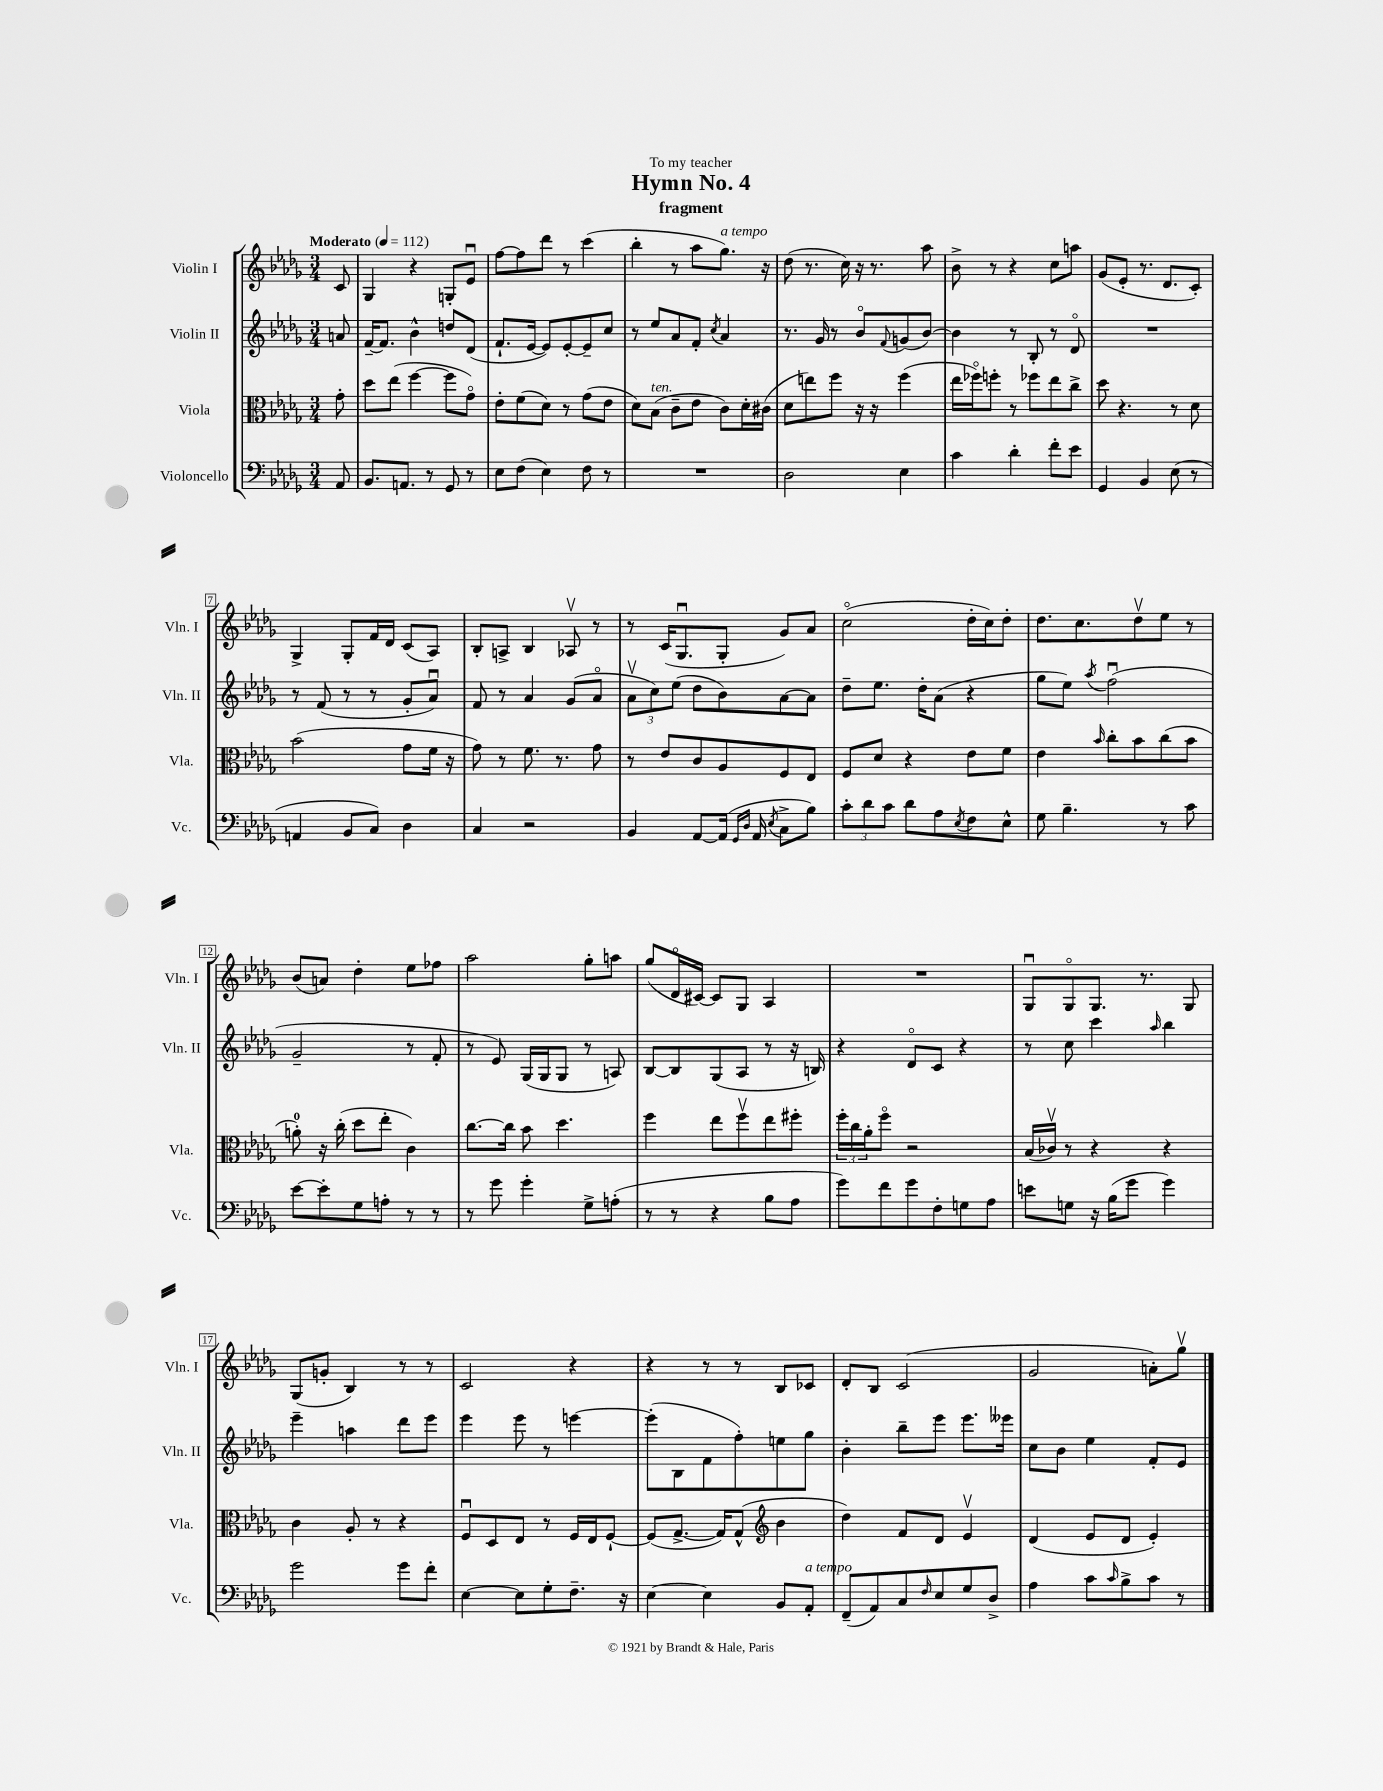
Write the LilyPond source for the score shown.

\header { title = "Hymn No. 4" subtitle = "fragment" dedication = "To my teacher" }
<<
\new StaffGroup <<
\new Staff = "s0" \with { instrumentName = "Violin I" shortInstrumentName = "Vln. I" } {
    \clef treble \key des \major \numericTimeSignature \time 3/4 \partial 8 \tempo "Moderato" 4 = 112
    c'8 |
    ges4 r4 g8-. ees'8\downbow |
    f''8~ f''8 des'''8 r8 c'''4( |
    bes''4-. r8 aes''8 ges''8.^\markup { \italic "a tempo" }) r16 |
    des''8( r8. c''16) r16 r8. aes''8 |
    bes'8-> r8 r4 c''8 a''8 |
    ges'8( ees'8-. r8. des'8. c'8-.) |
    ges4-> ges8-. f'16 des'16 c'8( aes8) |
    bes8-. a8-> bes4 aes8\upbow r8 |
    r8 c'16( ges8.\downbow ges8-. ges'8) aes'8 |
    c''2\flageolet( des''16-. c''16) des''8-. |
    des''8. c''8. des''8\upbow ees''8 r8 |
    bes'8( a'8) des''4-. ees''8 fes''8 |
    aes''2 ges''8-. a''8 |
    ges''8( des'16\flageolet cis'16~) cis'8 ges8 aes4 |
    R2. |
    ges8\downbow ges8\flageolet ges8. r8. ges8 |
    ges8( g'8-. bes4) r8 r8 |
    c'2 r4 |
    r4 r8 r8 bes8 ces'8 |
    des'8-. bes8 c'2( |
    ges'2 a'8-.) ges''8\upbow \bar "|." |
}
\new Staff = "s1" \with { instrumentName = "Violin II" shortInstrumentName = "Vln. II" } {
    \clef treble \key des \major \numericTimeSignature \time 3/4 \partial 8
    a'8 |
    f'16~-- f'8. bes'4-^ d''8 des'8( |
    f'8.-! ees'16~ ees'8) ees'8~-. ees'8-- c''8 |
    r8 ees''8 aes'8 f'8-. \acciaccatura { c''8 } aes'4 |
    r8. ges'16 r8 bes'8\flageolet \appoggiatura { f'8 } g'8( bes'8~) |
    bes'4 r8 bes8-. r8 des'8\flageolet |
    R2. |
    r8 f'8( r8 r8 ges'8-. aes'8\downbow) |
    f'8 r8 aes'4 ges'8( aes'8\flageolet |
    \tuplet 3/2 { aes'8\upbow c''8) ees''8( } des''8 bes'8) aes'8~ aes'8 |
    des''8-- ees''8. des''16-. aes'8( r4 |
    ges''8 ees''8) \acciaccatura { aes''8 } f''2\downbow( |
    ges'2-- r8 f'8-. |
    r8 ees'8) ges16( ges16 ges8 r8 a8) |
    bes8~ bes8 ges8( aes8 r8 r16 b16) |
    r4 des'8\flageolet c'8 r4 |
    r8 c''8 c'''4 \grace { aes''16 } bes''4 |
    ees'''4-- a''4 des'''8 ees'''8 |
    ees'''4 ees'''8 r8 e'''4~ |
    e'''8-.( bes8 f'8 f''8-.) e''8 ges''8 |
    bes'4-. bes''8-- ees'''8 ees'''8. eeses'''16 |
    c''8 bes'8 ees''4 f'8-. ees'8 \bar "|." |
}
\new Staff = "s2" \with { instrumentName = "Viola" shortInstrumentName = "Vla." } {
    \clef alto \key des \major \numericTimeSignature \time 3/4 \partial 8
    ges'8-. |
    des''8 ees''8( f''4~ f''8 ges'8\flageolet) |
    ees'8-. f'8( des'8) r8 ges'8( ees'8 |
    des'8) bes8^\markup { \italic "ten." }( c'8-- ees'8 c'8) des'16-. cis'16( |
    des'8 e''8) f''8 r16 r16 f''4( |
    ees''16 fes''16\flageolet) f''8-. r8 fes''8 ees''8 c''8-> |
    des''8 r4. r8 des'8 |
    bes'2( ges'8 f'16 r16 |
    ges'8) r8 f'8. r8. ges'8 |
    r8 ees'8 c'8 aes8 f8 ees8 |
    f8 des'8 r4 ees'8 f'8 |
    ees'4 \grace { bes'16 } c''8-. bes'8 c''8( bes'8 |
    a'8-0-.) r16 c''16-.( des''8 ees''8-. c'4) |
    c''8.~ c''16 bes'8 des''4. |
    f''4 ees''8 f''8\upbow ees''8 fis''8-. |
    \tuplet 3/2 { f''16-. c''16 aes'16-. } f''8\flageolet r2 |
    bes16( ces'16\upbow) r8 r4 r4 |
    c'4 aes8-. r8 r4 |
    f8\downbow des8 ees8 r8 f16 ees16 f8~-! |
    f8( ges8.~-> ges16) ges8-^( \clef treble bes'4 |
    des''4) f'8 des'8 ees'4\upbow |
    des'4( ees'8 des'8 ees'4-.) \bar "|." |
}
\new Staff = "s3" \with { instrumentName = "Violoncello" shortInstrumentName = "Vc." } {
    \clef bass \key des \major \numericTimeSignature \time 3/4 \partial 8
    aes,8 |
    bes,8. a,8. r8 ges,8 r8 |
    ees8 f8( ees4) f8 r8 |
    R2. |
    des2 ees4 |
    c'4 des'4-. f'8-. ees'8 |
    ges,4 bes,4 ees8( r8 |
    a,4 bes,8 c8) des4 |
    c4 r2 |
    bes,4 aes,8~ aes,16( \grace { ges,16 des16 } aes,16 \acciaccatura { ees8 } c8-> bes8) |
    \tuplet 3/2 { c'8-. des'8 c'8 } des'8 aes8 \acciaccatura { ees8 } f8 ees8-^ |
    ges8 bes4.-- r8 c'8 |
    ees'8~ ees'8-. ges8 a8-. r8 r8 |
    r8 ges'8 ges'4-. ges8-> a8-.( |
    r8 r8 r4 bes8 aes8 |
    ges'8) f'8 ges'8 f8-. g8 aes8 |
    e'8 g8 r16 bes16( ges'8 ges'4) |
    ges'2 ges'8 f'8-. |
    ees4~ ees8 ges8-. f8.-- r16 |
    ees4~ ees4 bes,8 aes,8-.^\markup { \italic "a tempo" } |
    f,8--( aes,8) c8 \grace { f16 } ees8 ges8 des8-> |
    aes4 c'8 \grace { c'16 } bes8-> c'8 r8 \bar "|." |
}
>>
>>
\layout { \context { \Score \override BarNumber.stencil = #(make-stencil-boxer 0.1 0.3 ly:text-interface::print) } }
